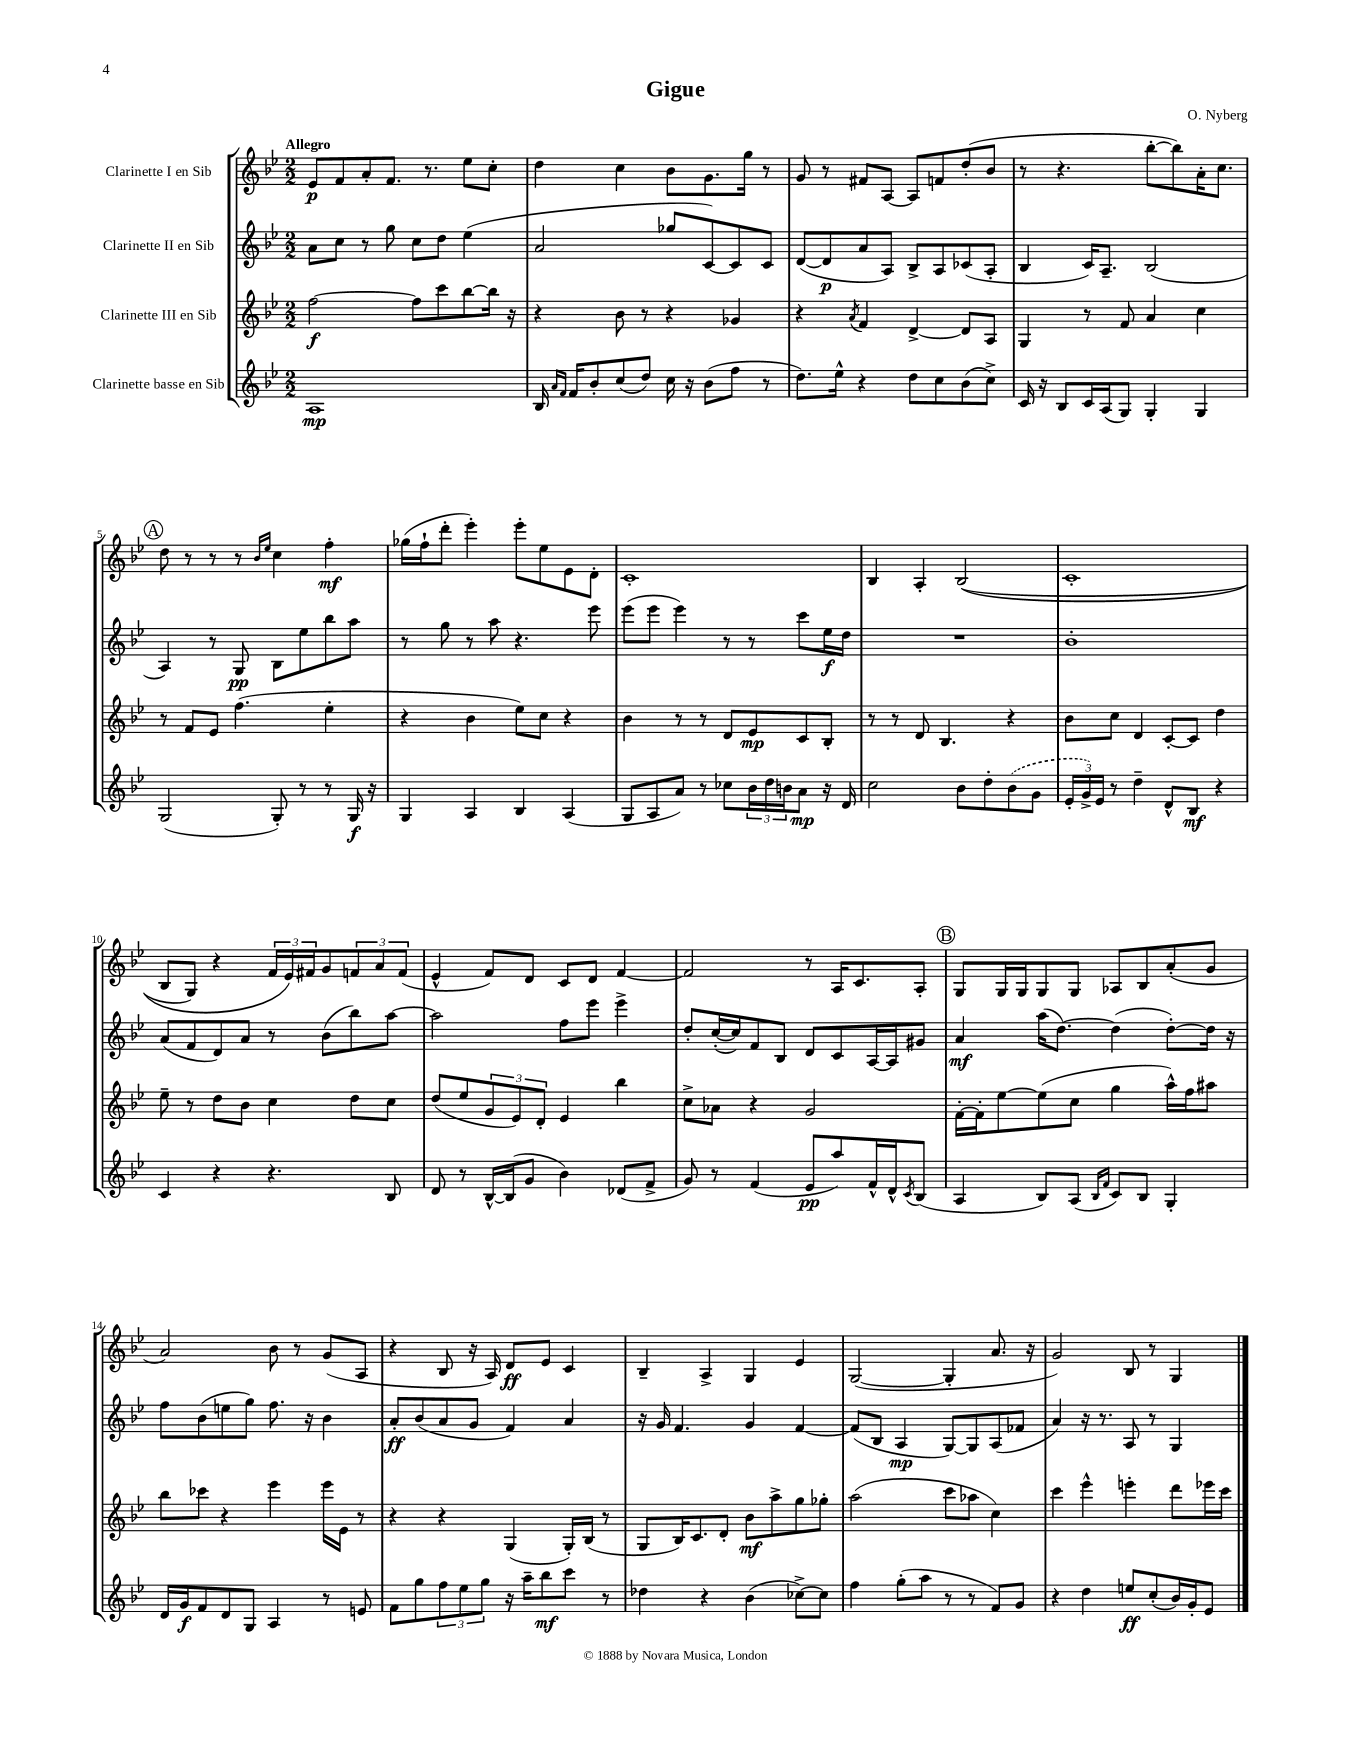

**kern	**dynam	**kern	**dynam	**kern	**dynam	**kern	**dynam
*part4	*part4	*part3	*part3	*part2	*part2	*part1	*part1
*staff4	*staff4	*staff3	*staff3	*staff2	*staff2	*staff1	*staff1
*I"Clarinette basse en Sib	*	*I"Clarinette III en Sib	*	*I"Clarinette II en Sib	*	*I"Clarinette I en Sib	*
*clefG2	*	*clefG2	*	*clefG2	*	*clefG2	*
*k[b-e-]	*	*k[b-e-]	*	*k[b-e-]	*	*k[b-e-]	*
*M2/2	*	*M2/2	*	*M2/2	*	*M2/2	*
=1	=1	=1	=1	=1	=1	=1	=1
!	!	!	!	!	!	!LO:TX:a:B:t=Allegro	!
1A	mp	[2ff\	f	8a\L	.	8e-/L	p
.	.	.	.	8cc\J	.	8f/	.
.	.	.	.	8r	.	8a'/	.
.	.	.	.	8gg\	.	8.f/J	.
.	.	8ff\L]	.	8cc\L	.	.	.
.	.	.	.	.	.	8.r	.
.	.	8ccc\	.	8dd\J	.	.	.
.	.	[8bb-\	.	(4ee-\	.	8ee-\L	.
.	.	16bb-\Jk]	.	.	.	8cc'\J	.
.	.	16r	.	.	.	.	.
=2	=2	=2	=2	=2	=2	=2	=2
16B-/	.	4r	.	2a/	.	4dd\	.
16qqa/LL	.	.	.	.	.	.	.
16qqf/JJ	.	.	.	.	.	.	.
16f/KL	.	.	.	.	.	.	.
8b-'/	.	.	.	.	.	.	.
(8cc/	.	8b-\	.	.	.	4cc\	.
8dd/J)	.	8r	.	.	.	.	.
16cc\	.	4r	.	8gg-X/L	.	8b-\L	.
16r	.	.	.	.	.	.	.
(8b-\L	.	.	.	[8c/)	.	8.g\	.
8ff\J	.	4g-X/	.	8c/]	.	.	.
.	.	.	.	.	.	16gg\Jk	.
8r	.	.	.	8c/J	.	8r	.
=3	=3	=3	=3	=3	=3	=3	=3
8.dd\L)	.	4r	.	([8d/L	.	8g/	.
.	.	.	.	8d/]	p	8r	.
16ee-^^\Jk	.	.	.	.	.	.	.
.	.	8qa/	.	.	.	.	.
4r	.	4f/	.	8a/	.	8f#X/L	.
.	.	.	.	8A/J)	.	[8A/J	.
8dd\L	.	[4d^/	.	8B-^/L	.	8A/L]	.
8cc\	.	.	.	8A/	.	8fn/	.
(8b-\	.	8d/L]	.	(8c-X/	.	(8dd'/	.
8cc^\J)	.	8A/J	.	8A'/J	.	8b-/J	.
=4	=4	=4	=4	=4	=4	=4	=4
16c/	.	4G/	.	4B-/	.	8r	.
16r	.	.	.	.	.	.	.
8B-/L	.	.	.	.	.	4.r	.
16c/L	.	8r	.	16c/KL)	.	.	.
(16A/J	.	.	.	8.A~/J	.	.	.
8G/J)	.	8f/	.	.	.	.	.
4G'/	.	4a/	.	(2B-/	.	[8bb-'\L	.
.	.	.	.	.	.	8bb-\])	.
4G/	.	4cc\	.	.	.	16a'\K	.
.	.	.	.	.	.	8.cc\J	.
!!LO:LB:g=z
!!LO:REH:place=s1:t=A
=5	=5	=5	=5	=5	=5	=5	=5
(2G/	.	8r	.	4A/)	.	8dd\	.
.	.	8f/L	.	.	.	8r	.
.	.	8e-/J	.	8r	.	8r	.
.	.	(4.ff\	.	8G/	pp	8r	.
.	.	.	.	.	.	16qqb-/LL	.
.	.	.	.	.	.	16qqee-/JJ	.
8G'/)	.	.	.	8B-\L	.	4cc\	.
8r	.	.	.	8ee-\	.	.	.
8r	.	4ee-'\	.	8bb-\	.	4ff'\	mf
16G/	f	.	.	8aa\J	.	.	.
16r	.	.	.	.	.	.	.
=6	=6	=6	=6	=6	=6	=6	=6
4G/	.	4r	.	8r	.	(16gg-X\LL	.
.	.	.	.	.	.	16ff`\J	.
.	.	.	.	8gg\	.	8ddd'\J	.
4A/	.	4b-\	.	8r	.	4eee-'\)	.
.	.	.	.	8aa\	.	.	.
4B-/	.	8ee-\L)	.	4.r	.	8eee-'\L	.
.	.	8cc\J	.	.	.	8ee-\	.
(4A/	.	4r	.	.	.	8e-\	.
.	.	.	.	8eee-\	.	8d'\J	.
=7	=7	=7	=7	=7	=7	=7	=7
8G/L	.	4b-\	.	(8eee-\L	.	1c'	.
8A/	.	.	.	8eee-\J	.	.	.
8a/J)	.	8r	.	4eee-\)	.	.	.
8r	.	8r	.	.	.	.	.
8cc-X\L	.	8d/L	.	8r	.	.	.
24b-\L	.	8e-/	mp	8r	.	.	.
24dd\	.	.	.	.	.	.	.
24bn\J	.	.	.	.	.	.	.
8a\J	mp	8c/	.	8ccc\L	.	.	.
16r	.	8B-'/J	.	16ee-\L	f	.	.
16d/	.	.	.	16dd\JJ	.	.	.
=8	=8	=8	=8	=8	=8	=8	=8
2cc\	.	8r	.	1r	.	4B-/	.
.	.	8r	.	.	.	.	.
.	.	8d/	.	.	.	4A'/	.
.	.	4.B-/	.	.	.	.	.
8b-\L	.	.	.	.	.	((2B-/	.
8dd'\	.	.	.	.	.	.	.
(8b-\	.	4r	.	.	.	.	.
8g\J	.	.	.	.	.	.	.
=9	=9	=9	=9	=9	=9	=9	=9
24e-'/LL	.	8b-\L	.	1b-'	.	1c'	.
24g^/)	.	.	.	.	.	.	.
24e-/JJ	.	.	.	.	.	.	.
8r	.	8cc\J	.	.	.	.	.
4dd~\	.	4d/	.	.	.	.	.
8d^^/L	.	[8c'/L	.	.	.	.	.
8B-/J	mf	8c/J]	.	.	.	.	.
4r	.	4dd\	.	.	.	.	.
!!LO:LB:g=z
=10	=10	=10	=10	=10	=10	=10	=10
4c/	.	8ee-~\	.	(8a/L	.	8B-/L	.
.	.	8r	.	8f/	.	8G/J)	.
4r	.	8dd\L	.	8d/)	.	4r	.
.	.	8b-\J	.	8a/J	.	.	.
4.r	.	4cc\	.	8r	.	24f/LL	.
.	.	.	.	.	.	24e-/)	.
.	.	.	.	.	.	24f#X/J	.
.	.	.	.	(8b-\L	.	8g/	.
.	.	8dd\L	.	8bb-\)	.	12fn/	.
.	.	.	.	.	.	12a/	.
8B-/	.	8cc\J	.	[8aa\J	.	.	.
.	.	.	.	.	.	(12f/J	.
=11	=11	=11	=11	=11	=11	=11	=11
8d/	.	(8dd/L	.	2aa\]	.	4e-^^/	.
8r	.	8ee-/	.	.	.	.	.
[16B-^^/LL	.	12g/	.	.	.	8f/L)	.
(16B-/J]	.	.	.	.	.	.	.
.	.	12e-/)	.	.	.	.	.
8g/J	.	.	.	.	.	8d/J	.
.	.	12d'/J	.	.	.	.	.
4b-\)	.	4e-/	.	8ff\L	.	8c/L	.
.	.	.	.	8eee-\J	.	8d/J	.
(8d-X/L	.	4bb-\	.	4eee-^\	.	[4f/	.
8f^/J	.	.	.	.	.	.	.
=12	=12	=12	=12	=12	=12	=12	=12
8g/)	.	8cc^\L	.	8dd'/L	.	2f/]	.
8r	.	8a-X\J	.	([16cc'/L	.	.	.
.	.	.	.	16cc/J])	.	.	.
(4f/	.	4r	.	8f/	.	.	.
.	.	.	.	8B-/J	.	.	.
8e-/L	pp	2g/	.	8d/L	.	8r	.
8aa/)	.	.	.	8c/	.	16A/KL	.
.	.	.	.	.	.	8.c/	.
16f^^/L	.	.	.	[16A/L	.	.	.
16d^^/J	.	.	.	16A/J]	.	.	.
8qc/	.	.	.	.	.	.	.
(8B-/J	.	.	.	8g#X/J	.	8A'/J	.
!!LO:REH:place=s1:t=B
=13	=13	=13	=13	=13	=13	=13	=13
4A/	.	[16f'\LL	.	4a/	mf	8G/L	.
.	.	16f'\J]	.	.	.	.	.
.	.	[8ee-\	.	.	.	16G/L	.
.	.	.	.	.	.	16G/J	.
8B-/L)	.	(8ee-\]	.	(16aa\KL	.	8G/	.
.	.	.	.	[8.dd\J)	.	.	.
(8A/J	.	8cc\J	.	.	.	8G/J	.
16qqB-/LL	.	.	.	.	.	.	.
16qqf/JJ	.	.	.	.	.	.	.
8c/L)	.	4gg\	.	(4dd\]	.	8A-X/L	.
8B-/J	.	.	.	.	.	8B-/	.
4G'/	.	16aa^^\LL)	.	[8dd'\L)	.	(8a'/	.
.	.	16ff\J	.	.	.	.	.
.	.	8aa#X\J	.	16dd\Jk]	.	8g/J	.
.	.	.	.	16r	.	.	.
!!LO:LB:g=z
=14	=14	=14	=14	=14	=14	=14	=14
16d/LL	.	8bb-\L	.	8ff\L	.	2a/)	.
16g/J	f	.	.	.	.	.	.
8f/	.	8ccc-X\J	.	(8b-\	.	.	.
8d/	.	4r	.	8een\	.	.	.
8G/J	.	.	.	8gg\J)	.	.	.
4A/	.	4eee-\	.	8.ff\	.	8b-\	.
.	.	.	.	.	.	8r	.
.	.	.	.	16r	.	.	.
8r	.	16eee-\LL	.	4b-\	.	(8g/L	.
.	.	16e-\JJ	.	.	.	.	.
8en/	.	8r	.	.	.	8A/J	.
=15	=15	=15	=15	=15	=15	=15	=15
8f\L	.	4r	.	8a'/L	ff	4r	.
8gg\	.	.	.	(8b-/	.	.	.
12ff\	.	4r	.	8a/	.	8B-/	.
12ee-\	.	.	.	.	.	.	.
.	.	.	.	8g/J	.	16r	.
12gg\J	.	.	.	.	.	.	.
.	.	.	.	.	.	16A/)	.
16r	.	(4G/	.	4f/)	.	8d/L	ff
16aa~\KL	.	.	.	.	.	.	.
8bb-\	mf	.	.	.	.	8e-/J	.
8ccc\J	.	16G'/LL)	.	4a/	.	4c/	.
.	.	(16B-/JJ	.	.	.	.	.
8r	.	8r	.	.	.	.	.
=16	=16	=16	=16	=16	=16	=16	=16
4dd-X\	.	8G/L	.	16r	.	4B-~/	.
.	.	.	.	16g/	.	.	.
.	.	16B-/K)	.	4.f/	.	.	.
.	.	8.c/	.	.	.	.	.
4r	.	.	.	.	.	4A^/	.
.	.	8d'/J	.	.	.	.	.
(4b-\	.	8b-\L	mf	4g/	.	4G/	.
.	.	8aa^\	.	.	.	.	.
[8cc-X^\L)	.	8gg\	.	[4f/	.	4e-/	.
8cc-\J]	.	8gg-X'\J	.	.	.	.	.
=17	=17	=17	=17	=17	=17	=17	=17
4ff\	.	(2aa\	.	(8f/L]	.	([2G/	.
.	.	.	.	8B-/J	.	.	.
(8gg'\L	.	.	.	4A/	mp	.	.
8aa\J	.	.	.	.	.	.	.
8r	.	8ccc\L	.	[8G/L)	.	4G'/]	.
8r	.	8aa-X\J	.	8G/]	.	.	.
8f/L)	.	4cc\)	.	(8A/	.	8.a/	.
8g/J	.	.	.	8f-X/J	.	.	.
.	.	.	.	.	.	16r	.
=18	=18	=18	=18	=18	=18	=18	=18
4r	.	4ccc\	.	4a/)	.	2g/)	.
4dd\	.	4eee-^^\	.	16r	.	.	.
.	.	.	.	8.r	.	.	.
8een/L	ff	4eeen'\	.	8A/	.	8B-/	.
(8cc'/	.	.	.	8r	.	8r	.
16b-/L)	.	8ddd\L	.	4G/	.	4G/	.
16g'/J	.	.	.	.	.	.	.
8e-/J	.	16eee-X\L	.	.	.	.	.
.	.	16ccc\JJ	.	.	.	.	.
==	==	==	==	==	==	==	==
*-	*-	*-	*-	*-	*-	*-	*-
